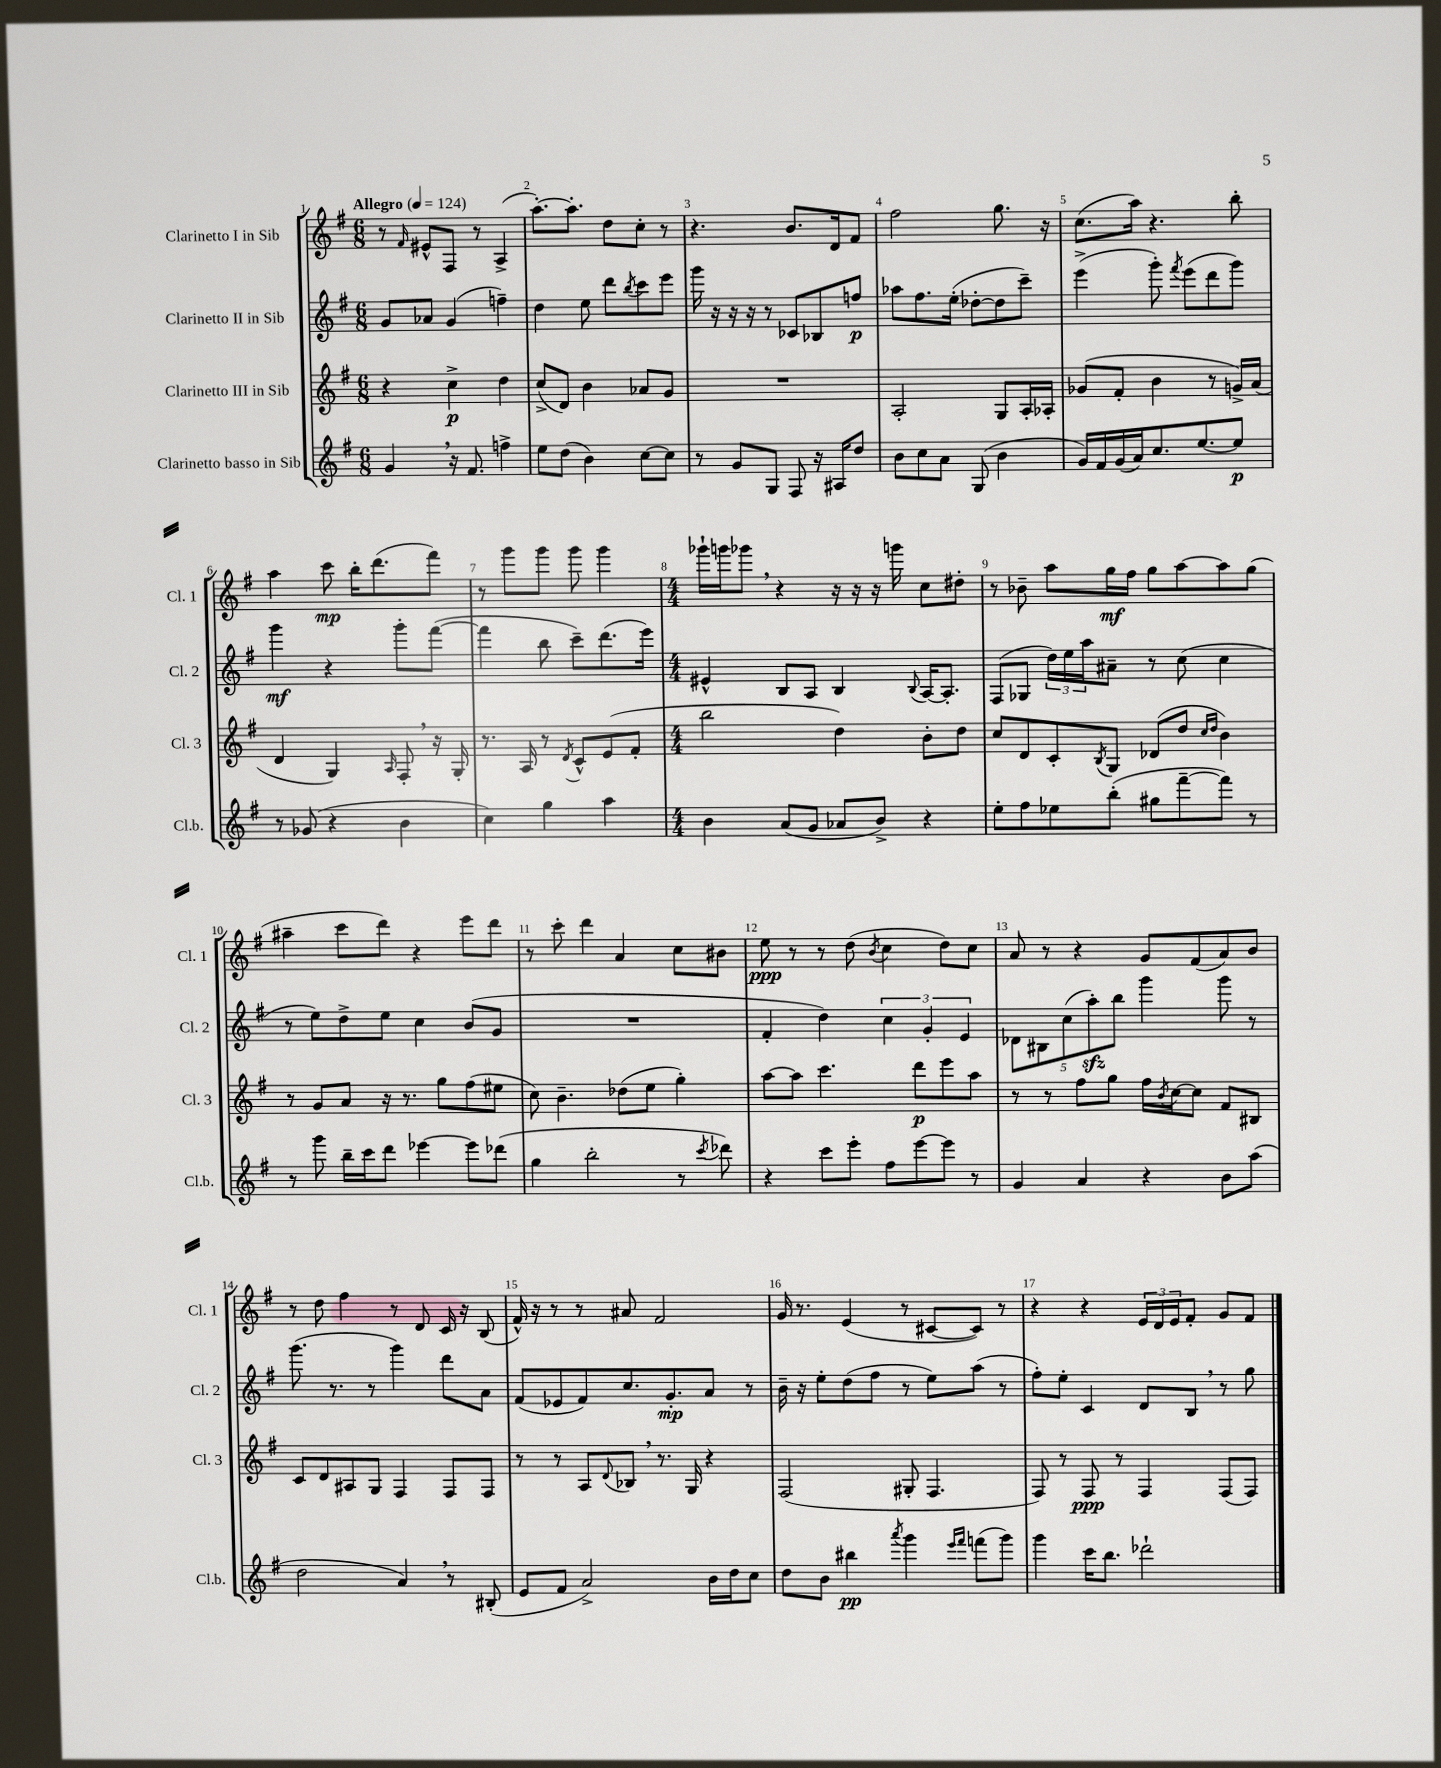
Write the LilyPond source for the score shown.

<<
\new StaffGroup <<
\new Staff = "s0" \with { instrumentName = "Clarinetto I in Sib" shortInstrumentName = "Cl. 1" } {
    \clef treble \key g \major \numericTimeSignature \time 6/8 \tempo "Allegro" 4 = 124
    r8 \grace { fis'16 } eis'8-^ fis8 r8 a4->( |
    a''8.~-.) a''8.-. d''8 c''8-. r8 |
    r4. b'8. d'16 fis'8 |
    fis''2 g''8. r16 |
    c''8.( a''16) r4. b''8-. |
    a''4 c'''8\mp b''16-. d'''8.( fis'''8) |
    r8 g'''8 g'''8 g'''8 g'''4 |
    \numericTimeSignature \time 4/4 ges'''16-! g'''16 ges'''8 \breathe r4 r16 r16 r16 g'''16 c''8 dis''8-. |
    r8 bes'8-- a''8 g''16\mf fis''16 g''8 a''8~ a''8 g''8( |
    ais''4-- c'''8 d'''8) r4 e'''8 d'''8 |
    r8 c'''8-. d'''4 a'4 c''8 bis'8 |
    e''8\ppp r8 r8 d''8( \acciaccatura { b'8 } c''4 d''8) c''8 |
    a'8 r8 r4 g'8 fis'8( a'8) b'8 |
    r8 d''8 fis''4 r8 d'8 c'16 r16 b8( |
    fis'16-^) r16 r8 r8 ais'8 fis'2 |
    g'16 r8. e'4( r8 cis'8~ cis'8) r8 |
    r4 r4 \tuplet 3/2 { e'16 d'16 e'16 } fis'8-. g'8 fis'8 \bar "|." |
}
\new Staff = "s1" \with { instrumentName = "Clarinetto II in Sib" shortInstrumentName = "Cl. 2" } {
    \clef treble \key g \major \numericTimeSignature \time 6/8
    g'8 aes'8 g'4( f''4--) |
    d''4 e''8 d'''8 \acciaccatura { b''8 } c'''8 e'''8 |
    g'''16 r16 r16 r16 r8 ces'8 bes8 f''8\p |
    aes''8 fis''8. e''16-.( des''8~-. des''8 c'''8--) |
    e'''4->( g'''8-.) \acciaccatura { fis'''8 } e'''8( d'''8 g'''8) |
    g'''4\mf r4 g'''8-. fis'''8~( |
    fis'''4 b''8 c'''8--) d'''8.( e'''16) |
    \numericTimeSignature \time 4/4 eis'4-^ b8 a8 b4 \appoggiatura { b8 } a16~ a8.-. |
    fis8( ges8 \tuplet 3/2 { d''16) e''16 a''16 } ais'8-- r8 c''8( c''4 |
    r8 e''8) d''8-> e''8 c''4 b'8( g'8 |
    R1 |
    fis'4-. d''4) \tuplet 3/2 { c''4 g'4-. e'4 } |
    \tuplet 5/4 { des'8 bis8 c''8( a''8-.\sfz) b''8 } g'''4 g'''8 r8 |
    g'''8.( r8. r8 g'''4) d'''8 a'8 |
    fis'8( ees'8 fis'8) c''8. g'8.-.\mp a'8 r8 |
    b'16-- r16 e''8-. d''8( fis''8 r8 e''8) a''8( r8 |
    fis''8-.) e''8-. c'4 d'8 b8 \breathe r8 g''8 \bar "|." |
}
\new Staff = "s2" \with { instrumentName = "Clarinetto III in Sib" shortInstrumentName = "Cl. 3" } {
    \clef treble \key g \major \numericTimeSignature \time 6/8
    r4 c''4->\p d''4 |
    c''8->( d'8) b'4 aes'8 g'8 |
    R2. |
    a2-. g8 a16-. aes16-. |
    ges'8( fis'8-. b'4 r8 g'16->) a'16( |
    d'4 g4) \grace { a16 } fis8-. \breathe r16 g16-. |
    r8. a16 r8 \acciaccatura { d'8 } c'8-^ e'8( fis'8-. |
    \numericTimeSignature \time 4/4 b''2 d''4) b'8-. d''8 |
    c''8 d'8 c'8-. \acciaccatura { b8 } g8 des'8( d''8 \grace { c''16 d''16 } b'4) |
    r8 g'8 a'8 r16 r8. g''8 fis''8( eis''8 |
    c''8) b'4.-- des''8( e''8 g''4-.) |
    a''8~ a''8 c'''4. d'''8\p e'''8 a''8 |
    r8 r8 fis''8 g''8 fis''16 \acciaccatura { b'8 } c''16~ c''8 fis'8 bis8 |
    c'8 d'8 ais8 g8 fis4 fis8 fis8 |
    r8 r8 a8 \appoggiatura { d'8 } bes8 \breathe r8. g16 r4 |
    fis2( gis8-. fis4. |
    fis8) r8 fis8\ppp r8 fis4 fis8( fis8) \bar "|." |
}
\new Staff = "s3" \with { instrumentName = "Clarinetto basso in Sib" shortInstrumentName = "Cl.b." } {
    \clef treble \key g \major \numericTimeSignature \time 6/8
    g'4 \breathe r16 fis'8. f''4-> |
    e''8 d''8( b'4) c''8~ c''8 |
    r8 g'8 g8 fis8 r16 ais16 d''8 |
    b'8 c''8 a'8 g8( b'4 |
    g'16) fis'16 g'16( a'16) c''8. e''8.~ e''8\p |
    r8 ges'8( r4 b'4 |
    c''4) g''4 a''4 |
    \numericTimeSignature \time 4/4 b'4 a'8( g'8 aes'8 b'8->) r4 |
    e''8-. fis''8 ees''8 b''8-.( gis''8 fis'''8~-- fis'''8) r8 |
    r8 g'''8 b''16-- c'''16 d'''8 ees'''4~ ees'''8 des'''8( |
    g''4 b''2-. r8 \acciaccatura { c'''8 } des'''8) |
    r4 c'''8 e'''8-. fis''8 e'''8~ e'''8 r8 |
    g'4 a'4 r4 b'8 a''8( |
    d''2 a'4) \breathe r8 bis8-.( |
    e'8 fis'8 a'2->) b'16 d''16 c''8 |
    d''8 b'8 bis''4\pp \acciaccatura { a'''8 } g'''4 \grace { e'''16 fis'''16 } f'''8( g'''8) |
    g'''4 c'''16 b''8. des'''2-! \bar "|." |
}
>>
>>
\layout { \context { \Score \override BarNumber.break-visibility = ##(#f #t #t) barNumberVisibility = #all-bar-numbers-visible } }
